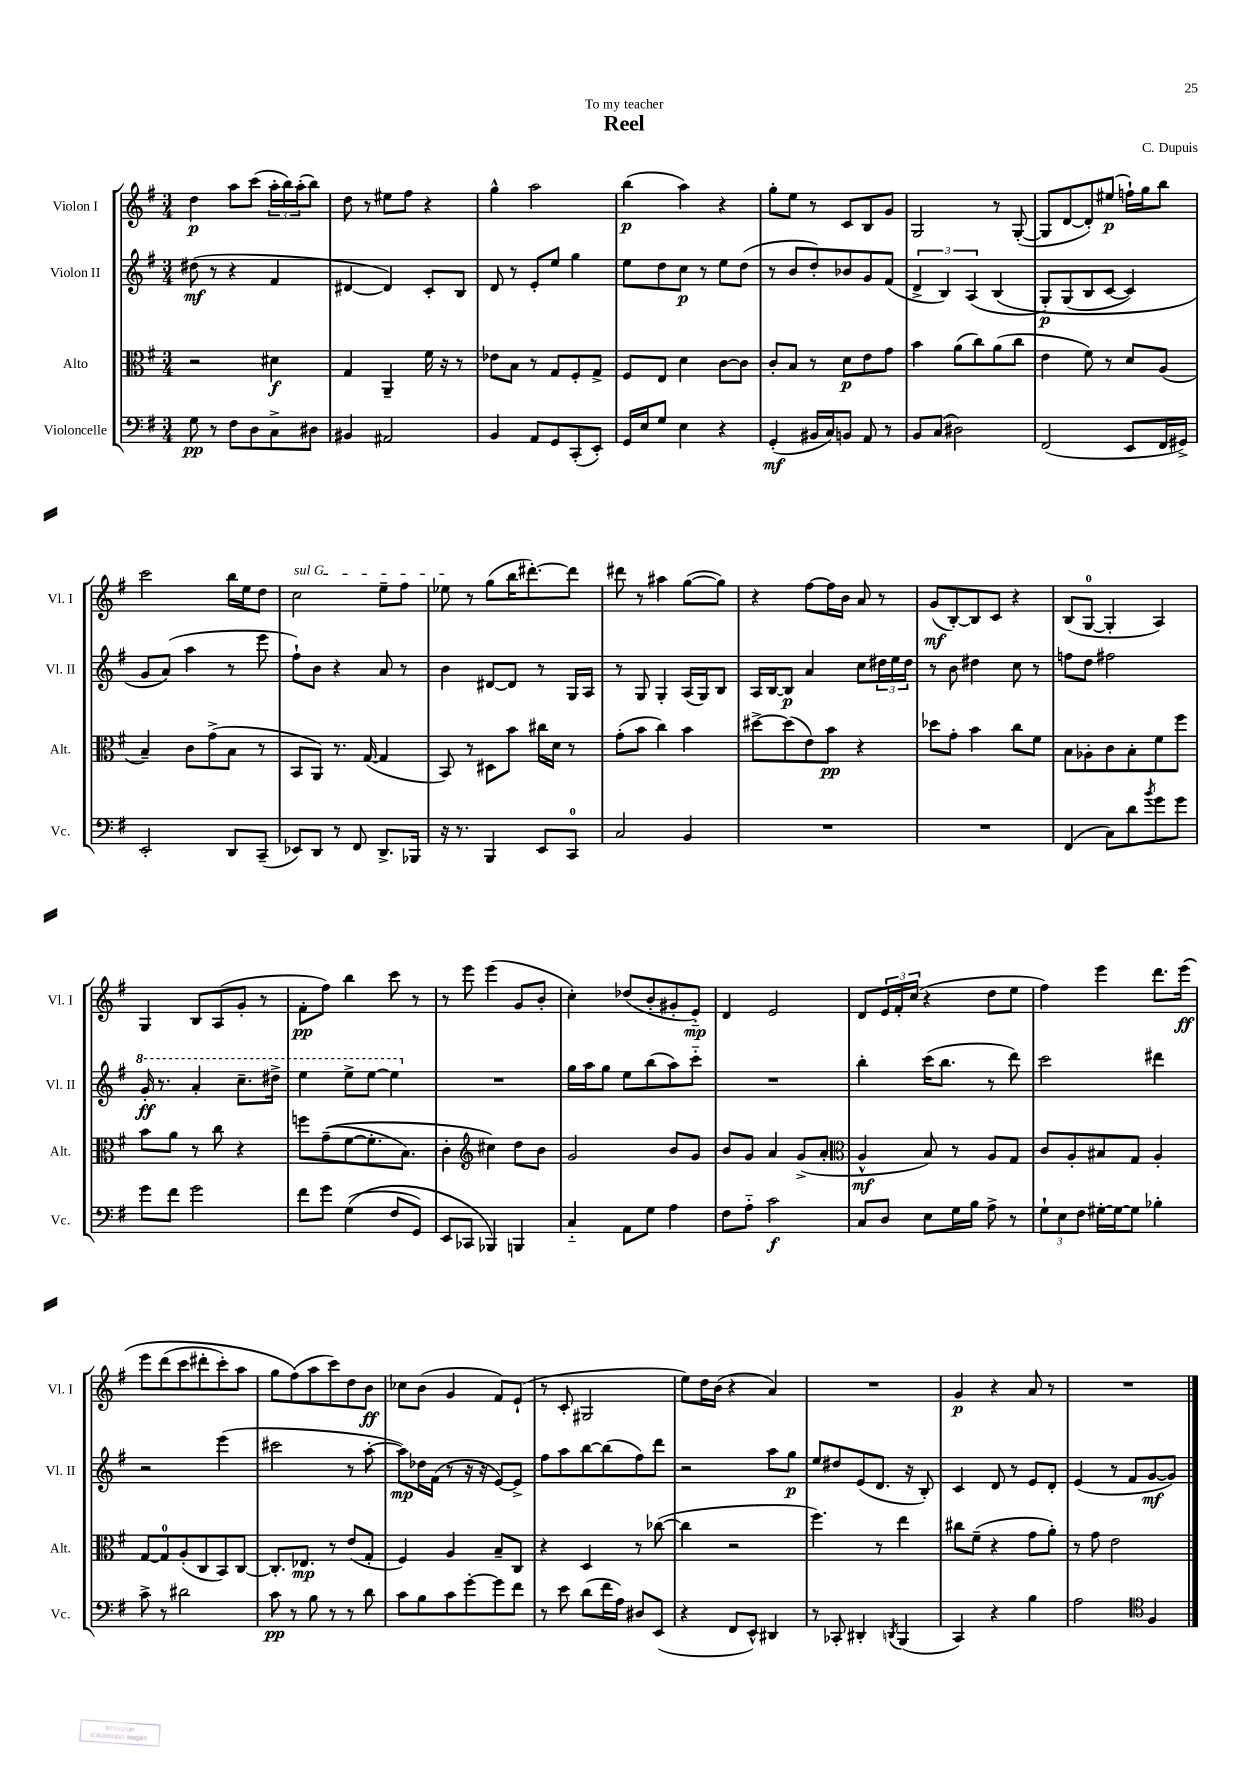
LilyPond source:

\header { title = "Reel" composer = "C. Dupuis" dedication = "To my teacher" }
<<
\new StaffGroup <<
\new Staff = "s0" \with { instrumentName = "Violon I" shortInstrumentName = "Vl. I" } {
    \clef treble \key g \major \numericTimeSignature \time 3/4
    d''4\p a''8 c'''8( \tuplet 3/2 { a''16-. b''16) a''16-.( } b''8) |
    d''8 r8 eis''8 fis''8 r4 |
    g''4-^ a''2 |
    b''4\p( a''4) r4 |
    g''8-. e''8 r8 c'8 b8 g'8 |
    g2 r8 g8~-.( |
    g8 d'8~ d'8-.) eis''8\p( f''16-!) g''16 b''8 |
    c'''2 b''16 e''16 d''8 |
    \once \override TextSpanner.bound-details.left.text = \markup { \italic "sul G" } c''2\startTextSpan e''8-- fis''8 |
    ees''8\stopTextSpan r8 g''8( b''16 dis'''8.~-.) dis'''8 |
    dis'''8 r8 ais''4 g''8~( g''8) |
    r4 fis''8~ fis''16 b'16 a'8 r8 |
    g'8\mf( b8~-.) b8 c'8 r4 |
    b8( g8-0~ g4-. a4) |
    g4 b8 a8( g'8-. r8 |
    fis'8-.\pp fis''8) b''4 c'''8 r8 |
    r8 e'''8 e'''4( g'8 b'8-. |
    c''4-.) des''8( b'8-. gis'8-. e'8-_\mp) |
    d'4 e'2 |
    d'8 \tuplet 3/2 { e'16 fis'16-. c''16( } r4 d''8 e''8 |
    fis''4) e'''4 d'''8. e'''16\ff\( |
    e'''8 d'''8( c'''8 dis'''8-. c'''8-.) a''8 |
    g''8 fis''8(\) a''8 c'''8) d''8 b'8\ff |
    ces''8 b'8( g'4 fis'8) e'8-!( |
    r8 c'8-. gis2 |
    e''8) d''16 b'16( r4 a'4) |
    R2. |
    g'4\p r4 a'8 r8 |
    R2. \bar "|." |
}
\new Staff = "s1" \with { instrumentName = "Violon II" shortInstrumentName = "Vl. II" } {
    \clef treble \key g \major \numericTimeSignature \time 3/4
    dis''8\mf( r8 r4 fis'4 |
    dis'4~ dis'4) c'8-. b8 |
    d'8 r8 e'8-. e''8 g''4 |
    e''8 d''8 c''8\p r8 e''8 d''8( |
    r8 b'8 d''8-.) bes'8 g'8 fis'8( |
    \tuplet 3/2 { d'4-> b4) a4( } b4\( |
    g8-.\p) g8( b8 c'8~ c'4) |
    g'8 a'8(\) a''4 r8 e'''8 |
    fis''8-!) b'8 r4 a'8 r8 |
    b'4 dis'8~ dis'8 r8 g16 a16 |
    r8 g8 g4-. a16( g16) b8 |
    a16 b16~ b8\p a'4 c''8 \tuplet 3/2 { dis''16 e''16 dis''16 } |
    r8 b'8 dis''4 c''8 r8 |
    f''8 d''8 fis''2 |
    \ottava #1 g''16-.\ff r8. a''4-. c'''8.-- dis'''16-> |
    e'''4 e'''8-> e'''8~ e'''4 \ottava #0 |
    R2. |
    g''16 a''16 g''8 e''8 b''8( a''8) c'''8-_ |
    R2. |
    b''4-. c'''16( b''8. r8 d'''8) |
    c'''2 dis'''4 |
    r2 e'''4( |
    cis'''2 r8 a''8~-. |
    a''8\mp) des''16 fis'16( r8 r16 r16 e'8~) e'8-> |
    fis''8 a''8 b''8~ b''8( fis''8) d'''8 |
    r2 a''8 g''8\p |
    e''8 dis''8 e'8( d'8. r16 b8-.) |
    c'4 d'8 r8 e'8 d'8-. |
    e'4( r8 fis'8 g'8~\mf g'8) \bar "|." |
}
\new Staff = "s2" \with { instrumentName = "Alto" shortInstrumentName = "Alt." } {
    \clef alto \key g \major \numericTimeSignature \time 3/4
    r2 dis'4\f |
    g4 a,4-- fis'16 r16 r8 |
    ees'8 b8 r8 g8 fis8-. g8-> |
    fis8 e8 d'4 c'8~ c'8 |
    c'8-. b8 r8 d'8\p e'8 g'8 |
    b'4 a'8( c''8) a'8( c''8 |
    e'4 fis'8) r8 d'8 a8( |
    b4--) c'8 g'8->( b8 r8 |
    b,8 a,8) r8. g16~( g4 |
    b,8) r8 dis8 b'8 cis''16 d'16 r8 |
    g'8-.( b'8 c''4) b'4 |
    dis''8~-> dis''8( e'8) b'8\pp r4 |
    des''8 g'8-. b'4 c''8 fis'8 |
    b8 aes8-. c'8 b8-. fis'8 fis''8 |
    b'8 a'8 r8 c''8 r4 |
    f''8 g'8--(\( fis'8~ fis'8.-. b8.) |
    c'4-. \clef treble cis''4\) d''8 b'8 |
    g'2 b'8 g'8 |
    b'8 g'8 a'4 g'8->( a'8-. |
    \clef alto a4-^\mf b8) r8 a8 g8 |
    c'8 a8-. bis8 g8 a4-. |
    g8~ g8-0 a8-.( c8 b,8) c8~ |
    c8.-. ees8.\mp r8 e'8( g8-. |
    fis4) a4 b8-- c8 |
    r4 d4 r8 ces''8~( |
    ces''4 r2 |
    fis''4.) r8 e''4 |
    cis''8 fis'8--( r4 g'8 a'8-.) |
    r8 g'8 e'2 \bar "|." |
}
\new Staff = "s3" \with { instrumentName = "Violoncelle" shortInstrumentName = "Vc." } {
    \clef bass \key g \major \numericTimeSignature \time 3/4
    g8\pp r8 fis8 d8 c8-> dis8 |
    bis,4 ais,2 |
    b,4 a,8 g,8 c,8-.( e,8-.) |
    g,16 e16 g8 e4 r4 |
    g,4-.\mf( bis,16 c16) b,8 a,8 r8 |
    b,8 c8( dis2) |
    fis,2( e,8 fis,16 gis,16->) |
    e,2-. d,8 c,8--( |
    ees,8) d,8 r8 fis,8 d,8.-> bes,,16 |
    r16 r8. b,,4 e,8 c,8-0 |
    c2 b,4 |
    R2. |
    R2. |
    fis,4( c8) d'8 \acciaccatura { b'8 } g'8 g'8 |
    g'8 fis'8 g'2 |
    fis'8 g'8 g4(\( fis8 g,8) |
    e,8 ces,8 bes,,4\) b,,4 |
    c4-_ a,8 g8 a4 |
    fis8 a8-_ c'2\f |
    c8 d8 e8 g16 b16 a8-> r8 |
    \tuplet 3/2 { g8-! e8 fis8 } gis16~-. gis16~ gis8 bes4-. |
    c'8-> r8 dis'2 |
    c'8\pp r8 b8 r8 r8 d'8 |
    c'8 b8 c'8 g'8~-. g'8 fis'8 |
    r8 e'8 d'8( fis'16 a16) dis8 e,8( |
    r4 fis,8 e,8-^) dis,4 |
    r8 ces,8-. dis,4-. \acciaccatura { d,8 } b,,4( |
    c,4) r4 b4 |
    a2 \clef tenor fis4 \bar "|." |
}
>>
>>
\layout { \context { \Score \remove "Bar_number_engraver" } }
